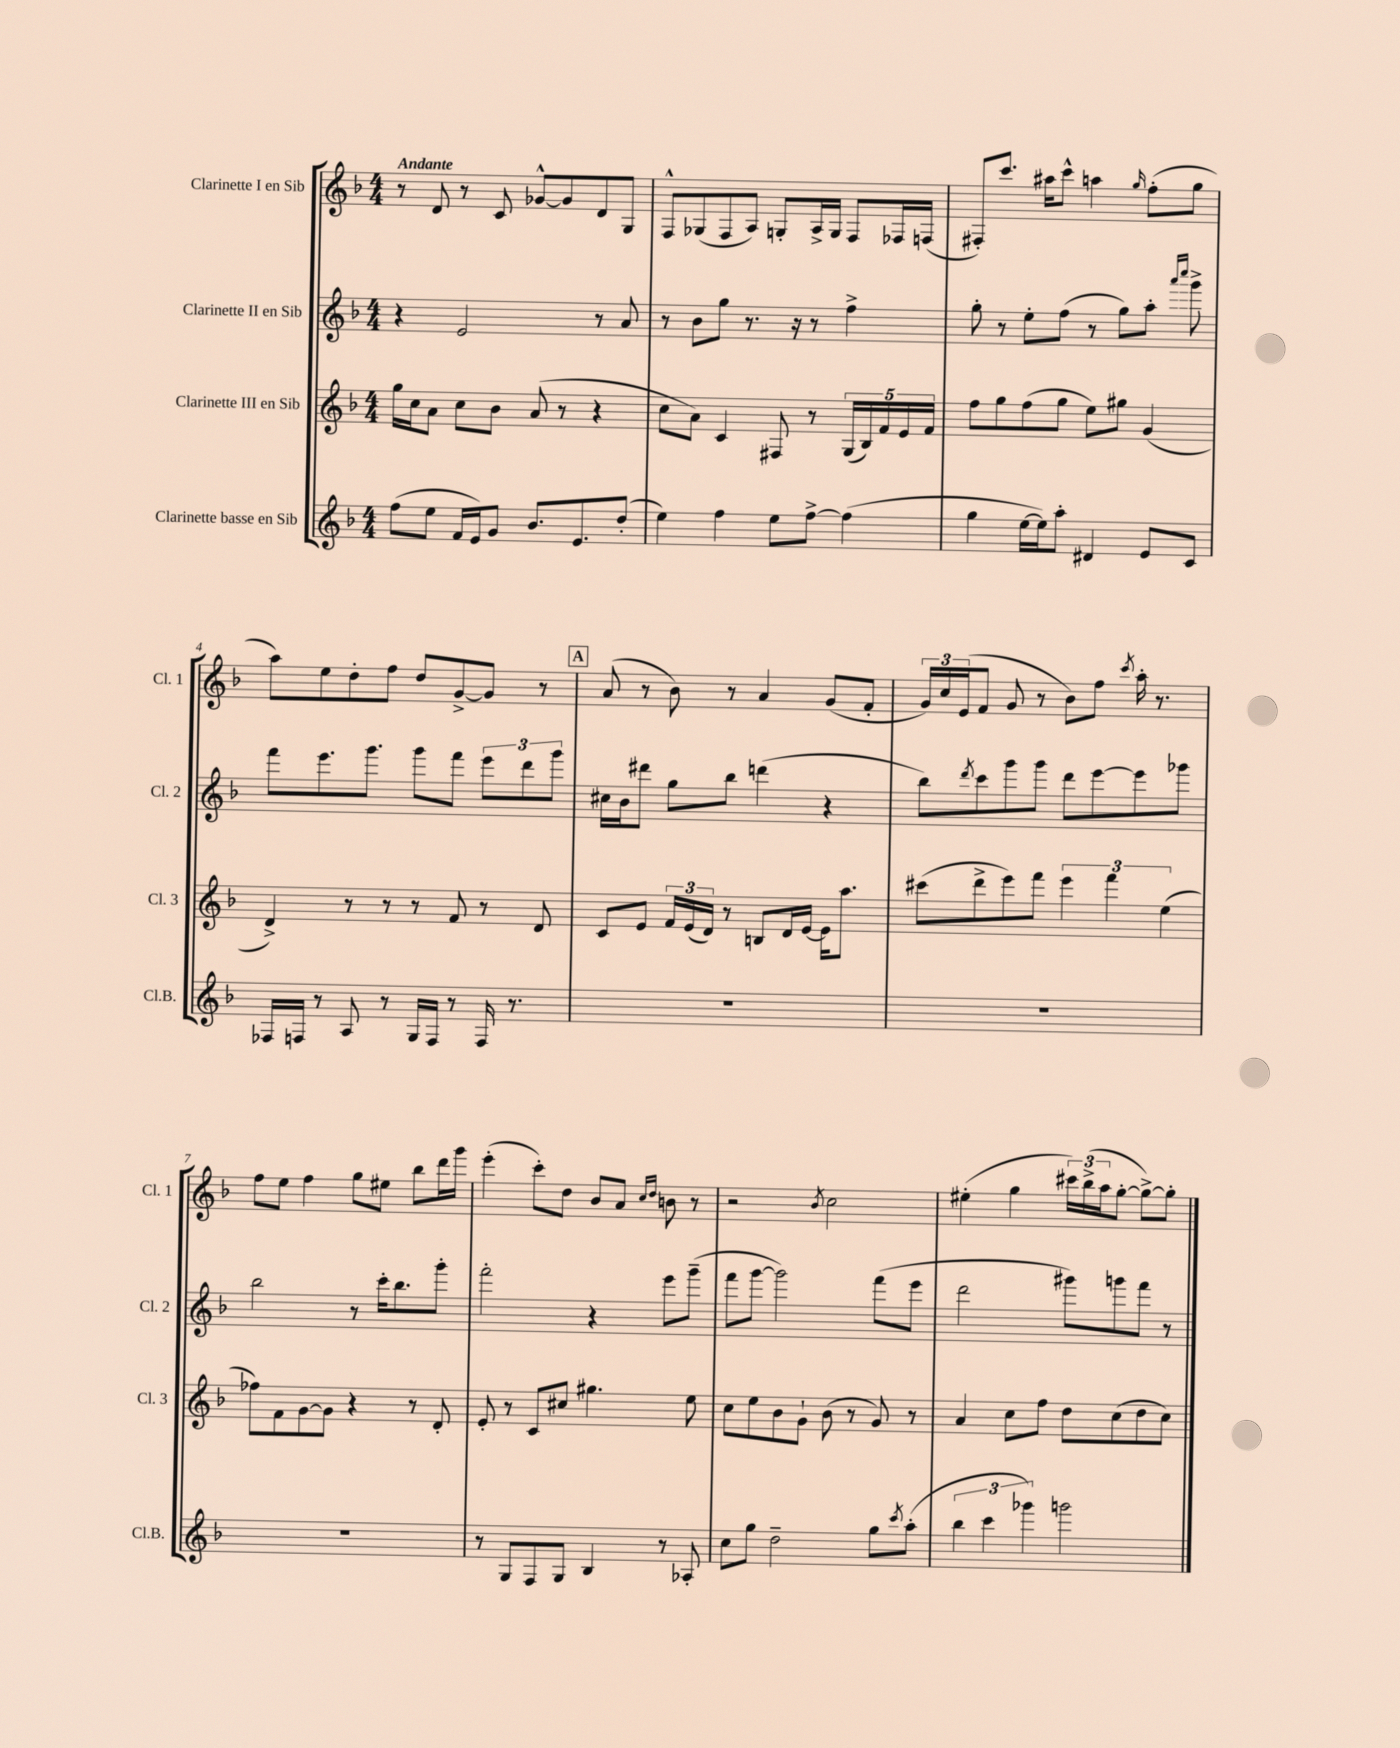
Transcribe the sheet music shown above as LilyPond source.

<<
\new StaffGroup <<
\new Staff = "s0" \with { instrumentName = "Clarinette I en Sib" shortInstrumentName = "Cl. 1" } {
    \clef treble \key f \major \numericTimeSignature \time 4/4 \tempo "Andante"
    r8 d'8 r8 c'8 ges'8~-^ ges'8 d'8 g8 |
    f8-^ ges8( f8 a8) g8-. a16-> g16 f8 fes16 f16( |
    fis8-.) c'''8. ais''16 c'''8-^ a''4 \grace { g''16 } f''8-.( g''8 |
    a''8) e''8 d''8-. f''8 d''8 g'8~-> g'8 r8 |
    \mark \markup { \box "A" } a'8( r8 bes'8) r8 a'4 g'8( f'8-. |
    \tuplet 3/2 { g'16) c''16 e'16( } f'8 g'8 r8 bes'8) f''8 \acciaccatura { c'''8 } a''16-. r8. |
    f''8 e''8 f''4 g''8 eis''8 bes''8 d'''16 g'''16 |
    e'''4-.( c'''8-.) d''8 bes'8 a'8 \grace { c''16 d''16 } b'8 r8 |
    r2 \acciaccatura { bes'8 } c''2 |
    eis''4-.( g''4 \tuplet 3/2 { cis'''16) bes''16->( a''16 } g''8~-. g''8~->) g''8-. \bar "|." |
}
\new Staff = "s1" \with { instrumentName = "Clarinette II en Sib" shortInstrumentName = "Cl. 2" } {
    \clef treble \key f \major \numericTimeSignature \time 4/4
    r4 e'2 r8 a'8 |
    r8 bes'8 g''8 r8. r16 r8 f''4-> |
    g''8-. r8 e''8-. f''8( r8 g''8) a''8-. \grace { a'''16 c''''16 } g'''8-> |
    f'''8 e'''8. g'''8. g'''8 f'''8 \tuplet 3/2 { e'''8 d'''8 g'''8 } |
    \mark \markup { \box "A" } cis''16 bes'16 dis'''8 g''8 bes''8 d'''4( r4 |
    bes''8) \acciaccatura { d'''8 } c'''8 g'''8 g'''8 d'''8 e'''8~ e'''8 ges'''8 |
    bes''2 r8 c'''16-. bes''8. g'''8-. |
    f'''2-. r4 e'''8 g'''8--( |
    f'''8 g'''8~ g'''2) f'''8( e'''8 |
    d'''2 gis'''8) g'''8 f'''8 r8 \bar "|." |
}
\new Staff = "s2" \with { instrumentName = "Clarinette III en Sib" shortInstrumentName = "Cl. 3" } {
    \clef treble \key f \major \numericTimeSignature \time 4/4
    g''16 c''16 a'8 c''8 bes'8 a'8( r8 r4 |
    c''8 a'8) c'4 fis8 r8 \tuplet 5/4 { g16( bes16) f'16 e'16 f'16 } |
    f''8 g''8 f''8( g''8 e''8) gis''8 g'4( |
    d'4->) r8 r8 r8 f'8 r8 d'8 |
    \mark \markup { \box "A" } c'8 e'8 \tuplet 3/2 { f'16 e'16( d'16) } r8 b8 d'16 e'16~ e'16 a''8. |
    cis'''8( d'''8-> e'''8) f'''8 \tuplet 3/2 { e'''4 f'''4 e''4( } |
    fes''8) f'8 g'8~ g'8 r4 r8 d'8-. |
    e'8-. r8 c'8 cis''8 gis''4. e''8 |
    c''8 e''8 bes'8 g'8-! bes'8( r8 g'8) r8 |
    a'4 c''8 f''8 d''8 c''8( d''8 c''8) \bar "|." |
}
\new Staff = "s3" \with { instrumentName = "Clarinette basse en Sib" shortInstrumentName = "Cl.B." } {
    \clef treble \key f \major \numericTimeSignature \time 4/4
    f''8( e''8 f'16 e'16) g'8 bes'8. e'8. d''8-.( |
    e''4) f''4 e''8 f''8~-> f''4( |
    g''4 e''16~ e''16) a''8-. dis'4 e'8 c'8 |
    fes16 f16 r8 a8 r8 g16 f16 r8 f16 r8. |
    \mark \markup { \box "A" } R1 |
    R1 |
    R1 |
    r8 g8 f8 g8 bes4 r8 aes8-. |
    c''8 g''8 d''2-- g''8 \acciaccatura { c'''8 } a''8-.( |
    \tuplet 3/2 { bes''4 c'''4 ges'''4) } g'''2 \bar "|." |
}
>>
>>
